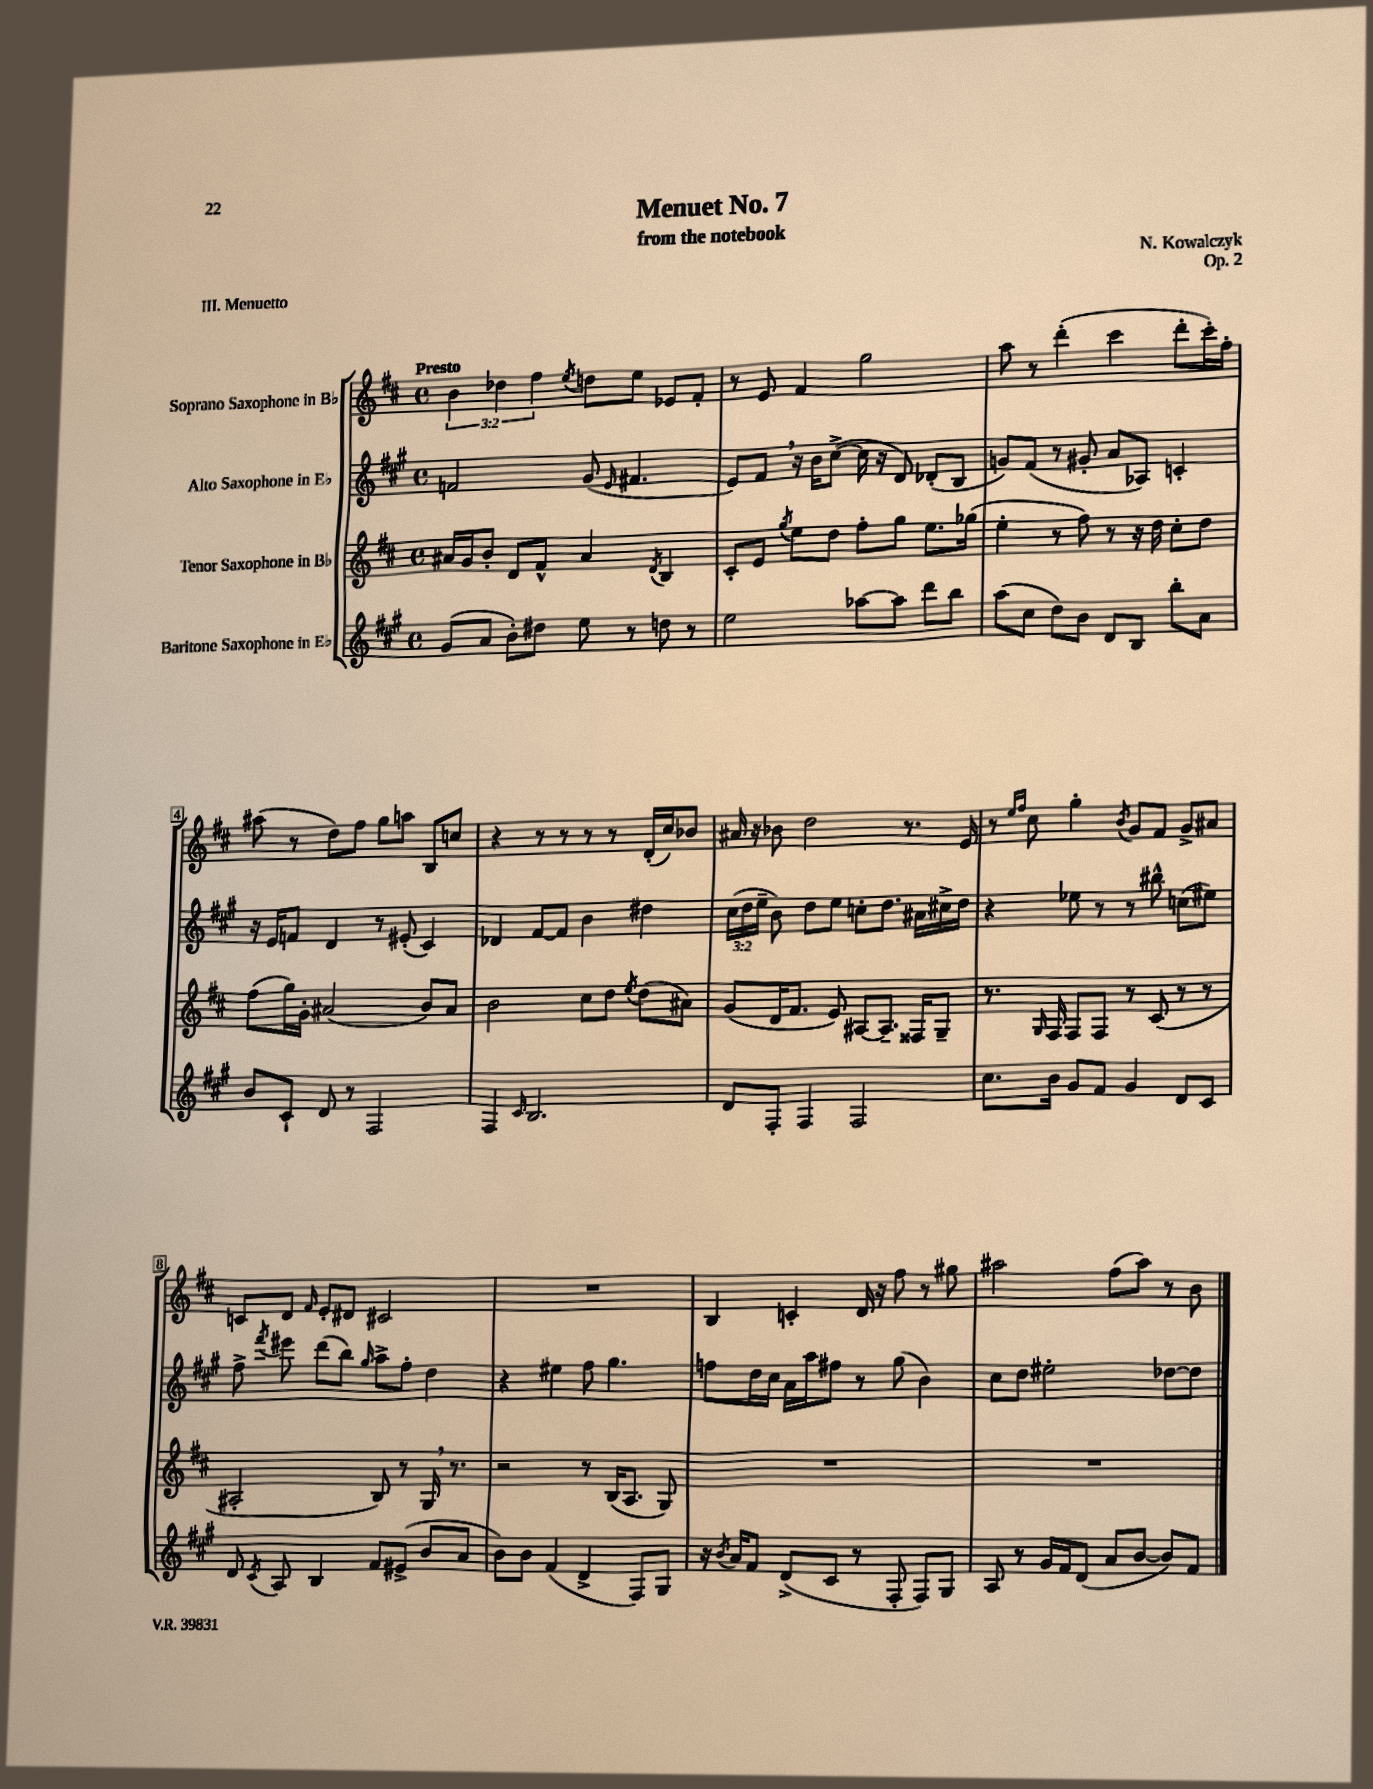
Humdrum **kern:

**kern	**kern	**kern	**kern
*staff4	*staff3	*staff2	*staff1
*clefG2	*clefG2	*clefG2	*clefG2
*k[f#c#g#]	*k[f#c#]	*k[f#c#g#]	*k[f#c#]
*M4/4	*M4/4	*M4/4	*M4/4
*met(c)	*met(c)	*met(c)	*met(c)
(8g#	16a#	2f	6b
.	16g	.	.
8a	8b'	.	.
.	.	.	6dd-
8b')	8d	.	.
.	.	.	6ff#
8dd#	8f#^^	.	.
.	.	.	8qee
8ee	4a#	(8g#	8dd
.	.	16qqe	.
8r	.	4.f#	8ee
.	8qd	.	.
8dd	4B	.	8e-
8r	.	.	8f#'
=	=	=	=
2ee	8c#'	8e)	8r
.	8e	8f#	8e
.	8qgg	.	.
.	8ee	16r	4f#
.	.	16b	.
.	8dd	([8cc#^	.
[8aa-	8ff#'	16cc#]	2gg
.	.	16r	.
8aa-]	8gg	8d)	.
8ddd	8.ee	(8d-'	.
8bb	.	8B	.
.	(16gg-	.	.
=	=	=	=
(8aa	4ee'	8g)	8aa
8cc#	.	(8f#	8r
8dd)	8r	8r	(4ddd'
8b	8ff#)	8g#'	.
8d	8r	8a	4ccc#
8B	16r	8A-)	.
.	16dd	.	.
8bb'	8cc#'	4c'	8ddd'
8a	8dd	.	16ccc#')
.	.	.	16ff#'
=	=	=	=
8b	(8ff#	16r	(8aa#
.	.	16e	.
8c#`	16gg)	8f	8r
.	16g'	.	.
8d	(2a#	4d	8dd)
8r	.	.	8ff#
2F#	.	8r	8gg
.	.	(8e#'	8aa
.	8b)	4c#)	8B
.	8a#	.	8cc
=	=	=	=
4F#	2b	4d-	4r
16qqc#	.	.	.
2.B	.	[8f#	8r
.	.	8f#]	8r
.	8cc#	4b	8r
.	8dd	.	8r
.	8qee	.	.
.	(8dd	4dd#	(16d'
.	.	.	16cc#)
.	8a#)	.	8b-
=	=	=	=
8d	(8g	(24cc#	16a#
.	.	24dd	.
.	.	.	16r
.	.	24ee~	.
8F#'	16d	8b)	8b-
.	8.f#	.	.
4F#	.	8dd	2dd
.	8e)	8ee	.
2F#	[8A#	8cc'	.
.	8.A#~]	8.dd	.
.	.	.	8.r
.	16F##	16a#	.
.	8G~	16cc#^	.
.	.	16dd	16e
=	=	=	=
8.cc#	8.r	4r	8r
.	.	.	16qqee
.	.	.	16qqff#
.	.	.	8cc#
.	16qqG	.	.
16b	16F#	.	.
8g#	8F#	8ee-	4gg'
8f#	8F#	8r	.
.	.	.	8qb
4g#	8r	8r	8g
.	(8c#	8bb#^^	8f#
8d	8r	(8cc	8g^
8c#	8r	8ee#)	8a#
=	=	=	=
8d	2A#'	8ff#^	8c
8qc#	.	8qfff#	.
8A	.	8eee#	8d
.	.	.	16qqf#
4B	.	(8ddd	8e'
.	.	8bb)	8d#
.	.	16qqgg#	.
8f#	8B)	8aa^	2c#
(8e#^	8r	8ff#'	.
8b	16G	4dd	.
.	8.r	.	.
8a	.	.	.
=	=	=	=
8b)	2r	4r	1r
8b	.	.	.
(4f#	.	4ee#	.
4d^	8r	8ff#	.
.	(16B	4.gg#	.
.	8.A	.	.
8F#)	.	.	.
8G#	8G)	.	.
=	=	=	=
16r	1r	8ff	4B
8qb	.	.	.
16a	.	.	.
8f#	.	16dd	.
.	.	16cc#	.
(8d^	.	16a	4c'
.	.	16aa	.
8c#	.	8ff#	.
8r	.	8r	16d
.	.	.	16r
8F#'	.	(8gg#	8ff#
8F#)	.	4b)	8r
8G#	.	.	8gg#
=	=	=	=
8A	1r	8cc#	2aa#
8r	.	8dd	.
16g#	.	2ee#'	.
16f#	.	.	.
(8d	.	.	.
8a	.	.	(8ff#
[8b	.	.	8aa#)
8b])	.	[8dd-	8r
8f#	.	8dd-]	8b
==	==	==	==
*-	*-	*-	*-
